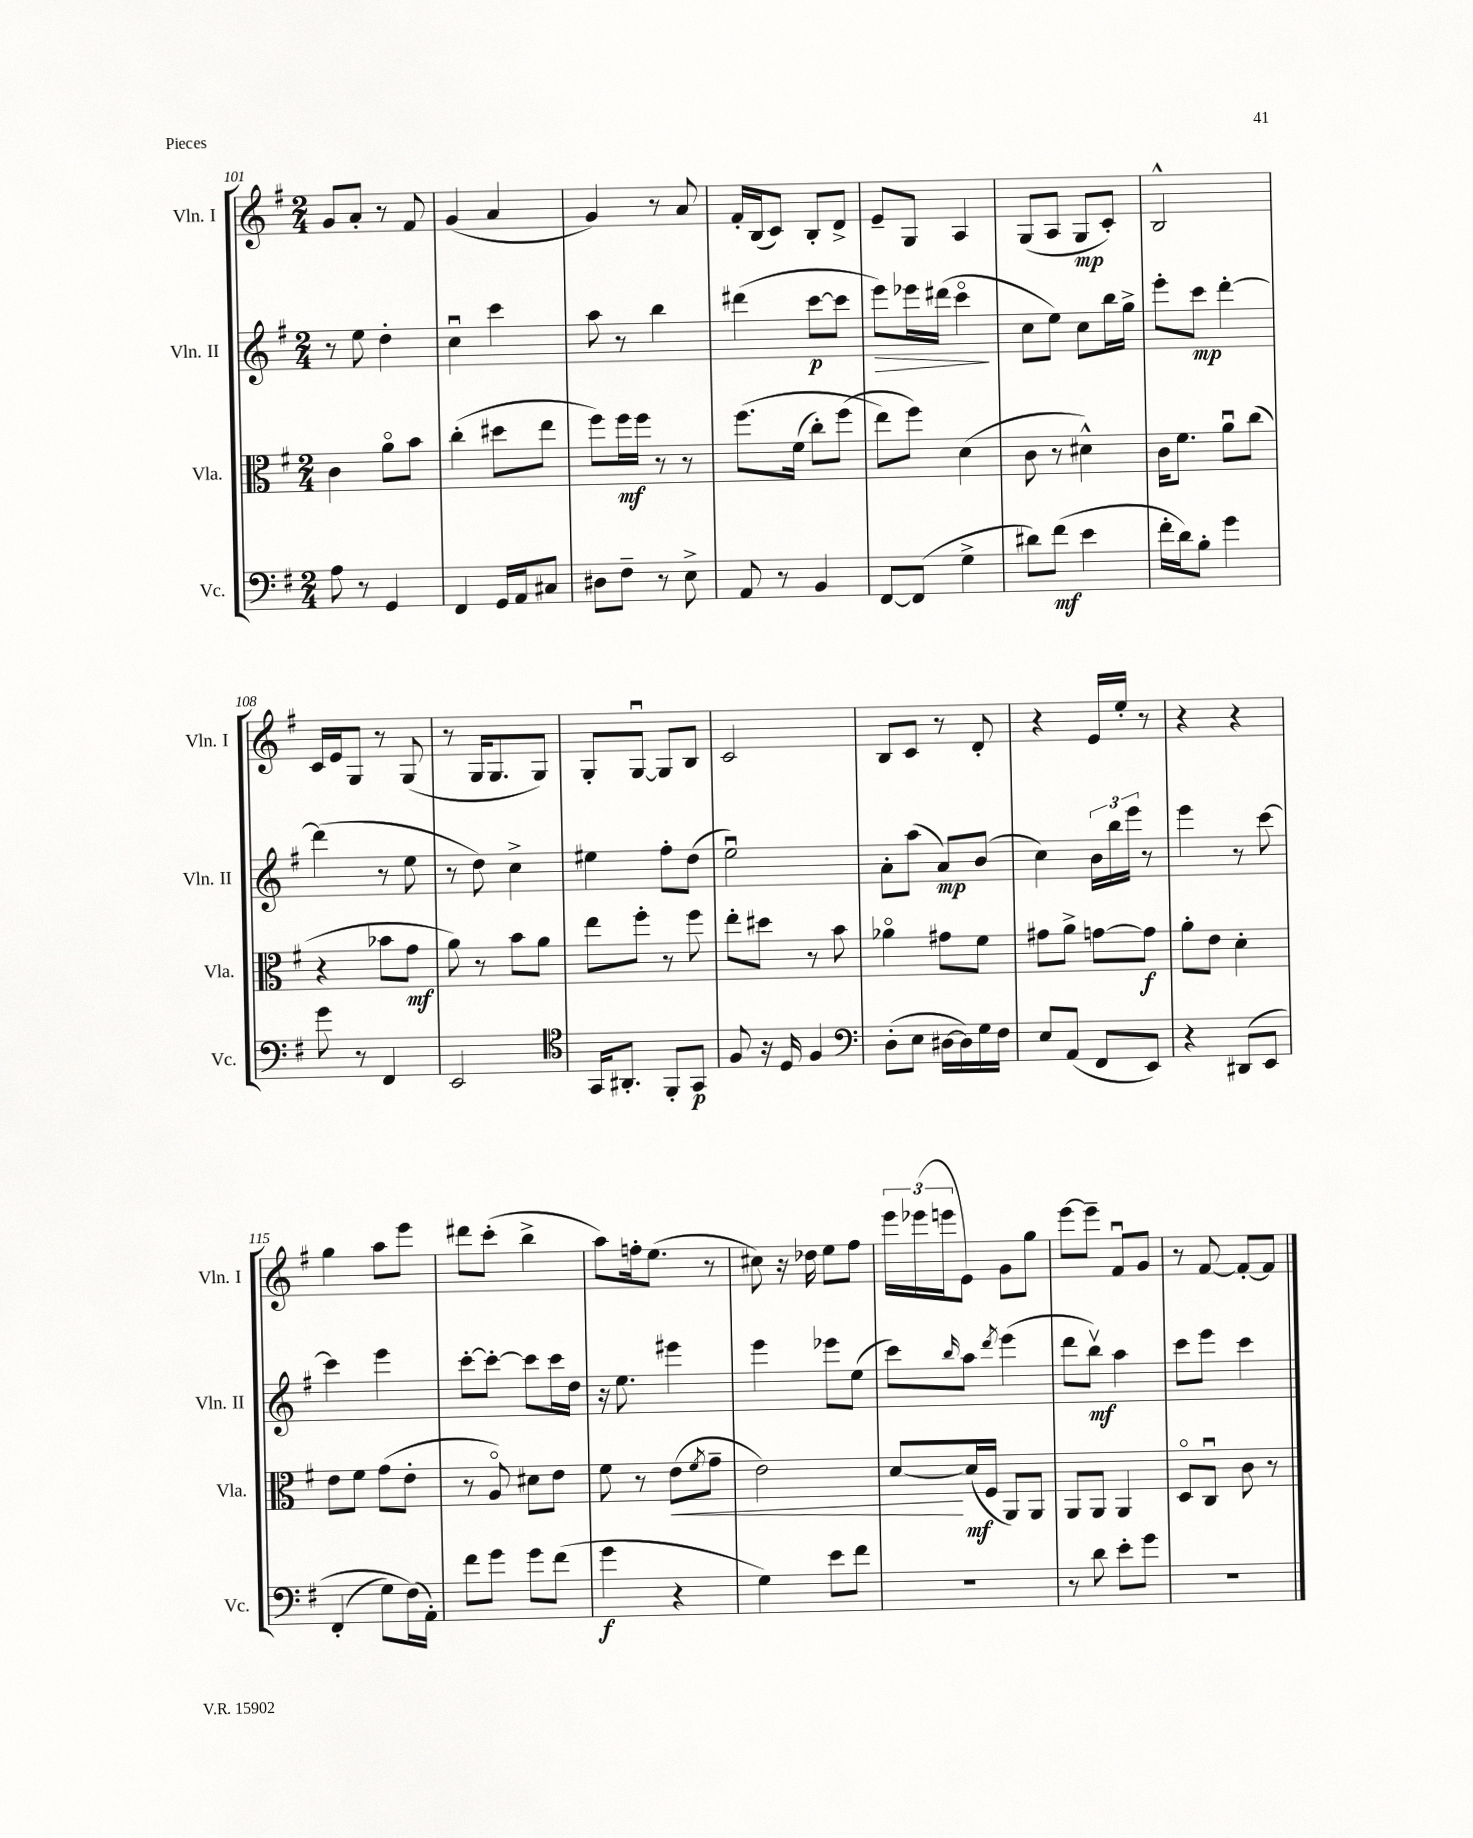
<<
\new StaffGroup <<
\new Staff = "s0" \with { instrumentName = "Vln. I" shortInstrumentName = "Vln. I" } {
    \clef treble \key g \major \numericTimeSignature \time 2/4
    g'8 a'8-. r8 fis'8 |
    g'4( a'4 |
    g'4) r8 a'8 |
    fis'16-. b16( c'8) b8-. d'8-> |
    e'8-- g8 a4 |
    g8( a8 g8\mp c'8-.) |
    b2-^ |
    c'16 e'16 g8 r8 g8( |
    r8 g16 g8. g8) |
    g8-. g8~\downbow g8 b8 |
    c'2 |
    b8 c'8 r8 d'8-. |
    r4 e'16 e''16-. r8 |
    r4 r4 |
    g''4 a''8 e'''8 |
    dis'''8 c'''8-.( b''4-> |
    a''8) f''16-. e''8.( r8 |
    cis''8) r16 des''16 e''8 fis''8 |
    \tuplet 3/2 { e'''16 ees'''16( e'''16 } e'8) g'8 g''8 |
    e'''8~ e'''8-- fis'8\downbow g'8 |
    r8 fis'8~ fis'8~-. fis'8 \bar "|." |
}
\new Staff = "s1" \with { instrumentName = "Vln. II" shortInstrumentName = "Vln. II" } {
    \clef treble \key g \major \numericTimeSignature \time 2/4
    r8 e''8 d''4-. |
    c''4\downbow c'''4 |
    a''8 r8 b''4 |
    dis'''4( c'''8~\p c'''8 |
    e'''8\>) ees'''16 dis'''16( c'''4\flageolet\! |
    c''8 e''8) c''8 b''16 g''16-> |
    e'''8-. c'''8\mp d'''4~-. |
    d'''4( r8 e''8 |
    r8 d''8) c''4-> |
    eis''4 fis''8-. d''8( |
    e''2\downbow) |
    a'8-. a''8( a'8\mp) b'8( |
    c''4) \tuplet 3/2 { b'16 b''16 e'''16 } r8 |
    e'''4 r8 c'''8~ |
    c'''4 e'''4 |
    c'''8~-. c'''8~-. c'''8 c'''16 d''16 |
    r16 e''8. eis'''4 |
    e'''4 ees'''8 e''8( |
    c'''8) \grace { b''16 } a''8 \acciaccatura { d'''8 } e'''4( |
    d'''8 b''8\upbow\mf) a''4 |
    c'''8 e'''8 c'''4 \bar "|." |
}
\new Staff = "s2" \with { instrumentName = "Vla." shortInstrumentName = "Vla." } {
    \clef alto \key g \major \numericTimeSignature \time 2/4
    c'4 a'8\flageolet b'8 |
    c''4-.( dis''8 e''8 |
    fis''8) fis''16\mf fis''16 r8 r8 |
    fis''8.\( fis'16( c''8-.) fis''8( |
    e''8\) fis''8) d'4( |
    c'8 r8 dis'4-^) |
    c'16 fis'8. a'8\downbow c''8( |
    r4 bes'8 g'8\mf |
    a'8) r8 b'8 a'8 |
    e''8 fis''8-. r8 fis''8 |
    e''8-. dis''8 r8 b'8 |
    aes'4\flageolet gis'8 fis'8 |
    gis'8 a'8-> g'8~ g'8\f |
    a'8-. e'8 d'4-. |
    e'8 fis'8 g'8( e'8-. |
    r8 a8\flageolet) dis'8 e'8 |
    fis'8 r8 e'8\<( \acciaccatura { fis'8 } g'8-- |
    e'2) |
    d'8~\! d'16\mf( fis16 a,8) a,8 |
    a,8 a,8 a,4 |
    d8\flageolet c8\downbow c'8 r8 \bar "|." |
}
\new Staff = "s3" \with { instrumentName = "Vc." shortInstrumentName = "Vc." } {
    \clef bass \key g \major \numericTimeSignature \time 2/4
    a8 r8 g,4 |
    fis,4 g,16 a,16 cis8 |
    dis8 fis8-- r8 e8-> |
    a,8 r8 b,4 |
    fis,8~ fis,8( g4-> |
    dis'8) fis'8\mf( e'4 |
    fis'16-. d'16) b8-. g'4 |
    g'8 r8 fis,4 |
    e,2 |
    \clef tenor g,16 ais,8.-. fis,8-. g,8\p |
    fis8 r16 d16 fis4 |
    \clef bass d8-.( e8 dis16~ dis16) g16 fis16 |
    e8 a,8( fis,8 e,8) |
    r4 dis,8\( e,8 |
    fis,4-.( g8) fis16(\) a,16-.) |
    fis'8 g'8 g'8 fis'8( |
    g'4\f r4 |
    g4) e'8 fis'8 |
    r2 |
    r8 d'8 e'8-. g'8 |
    r2 \bar "|." |
}
>>
>>
\layout { \context { \Score currentBarNumber = #101 } }
